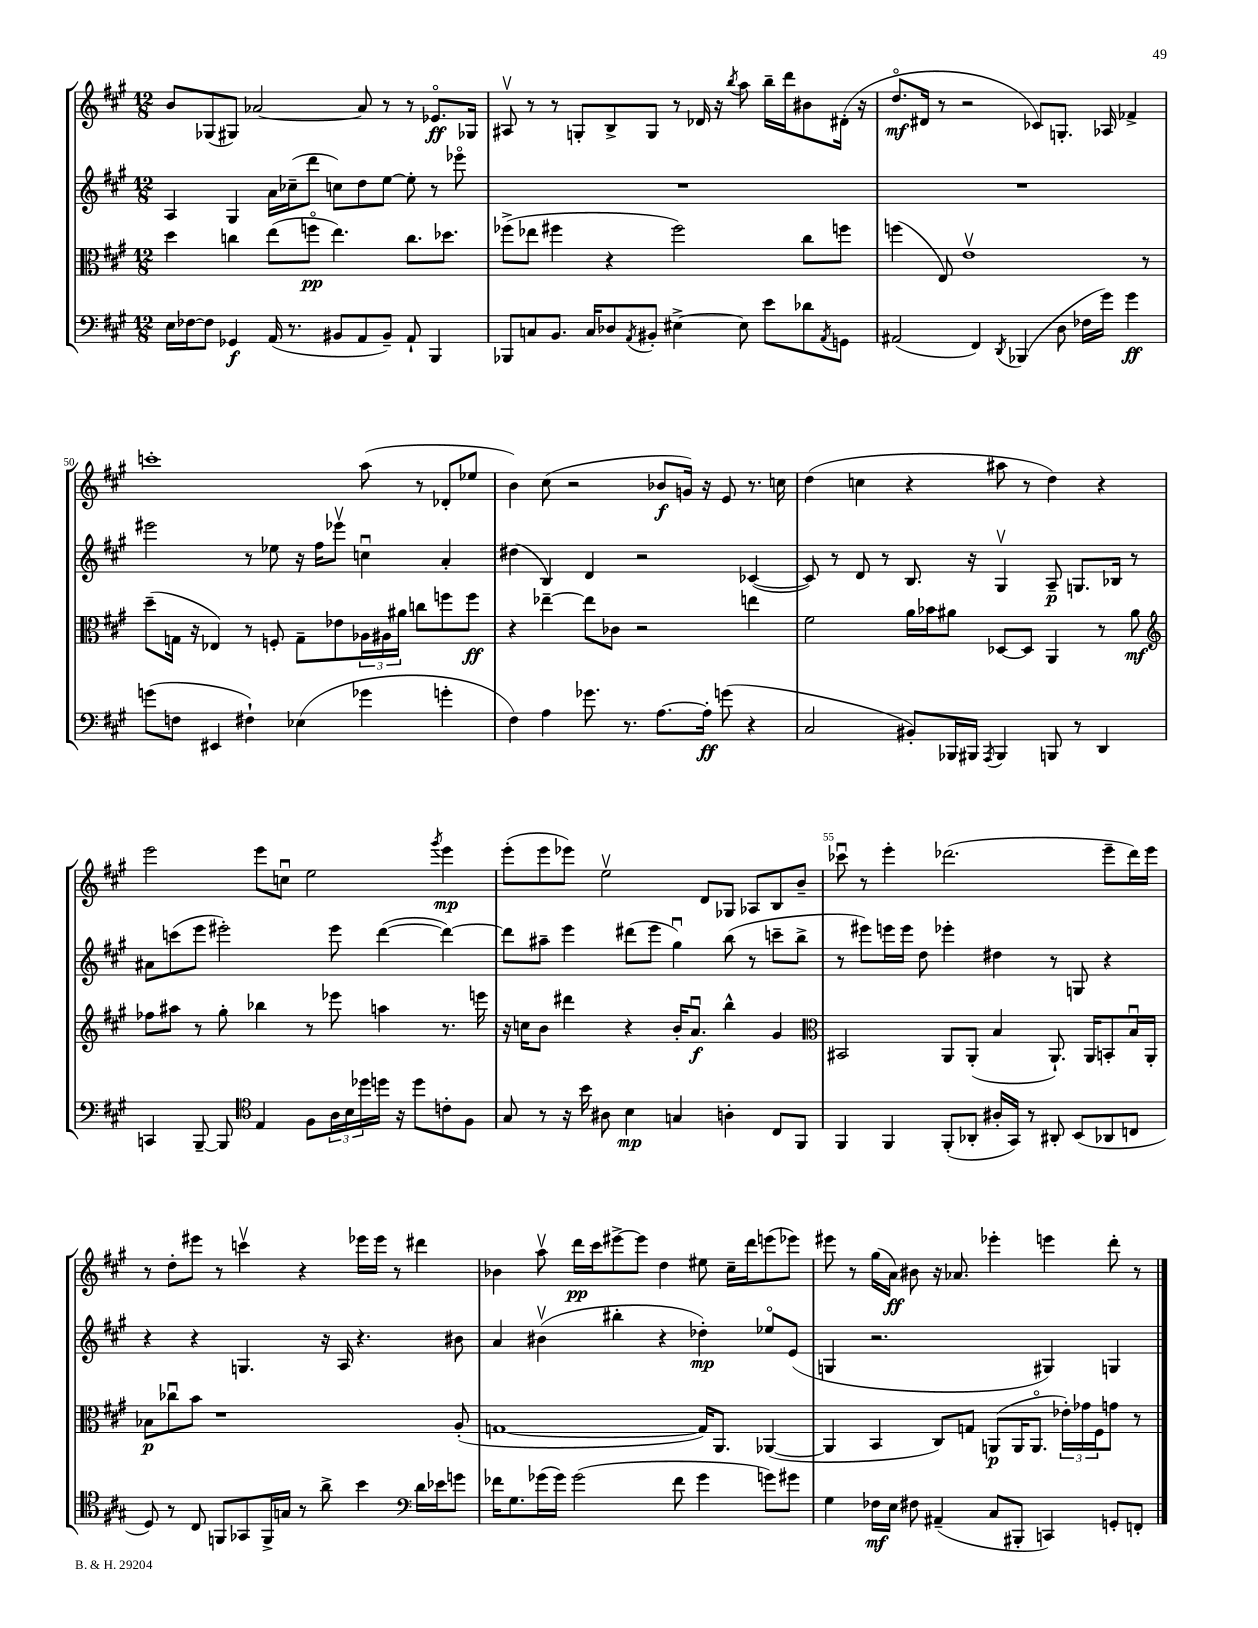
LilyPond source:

<<
\new StaffGroup <<
\new Staff = "s0" {
    \clef treble \key a \major \numericTimeSignature \time 12/8
    b'8 ges8( gis8) aes'2~ aes'8 r8 r8 ees'8.\flageolet\ff ges16 |
    ais8\upbow r8 r8 g8-. b8-> g8 r8 des'16 r16 \acciaccatura { b''8 } a''8 b''16-- d'''16 bis'8 dis'16-.( r16 |
    d''8.\flageolet\mf dis'16 r8 r2 ces'8) g8.-. aes16 fes'4-> |
    c'''1-. a''8( r8 des'8-. ees''8 |
    b'4) cis''8( r2 bes'8\f g'16) r16 e'8 r8. c''16 |
    d''4( c''4 r4 ais''8 r8 d''4) r4 |
    e'''2 e'''8 c''8\downbow e''2 \acciaccatura { gis'''8 } e'''4\mp |
    e'''8-.( e'''8 ees'''8) e''2\upbow d'8 ges8 aes8 b8 b'8-- |
    ces'''8\downbow r8 e'''4-. des'''2.( e'''8-- des'''16) e'''16 |
    r8 d''8-. eis'''8 r8 c'''4\upbow r4 ees'''16 ees'''16 r8 dis'''4 |
    bes'4 a''8\upbow d'''16\pp cis'''16 eis'''8~-> eis'''8 d''4 eis''8 cis''16-- d'''16 e'''8( ees'''8) |
    eis'''8 r8 gis''16( a'16\ff) bis'8 r16 aes'8. ees'''4-. e'''4 d'''8-. r8 \bar "|." |
}
\new Staff = "s1" {
    \clef treble \key a \major \numericTimeSignature \time 12/8
    a4 gis4 a'16 ces''16--( d'''8 c''8) d''8 e''8~ e''8-. r8 ees'''8\flageolet |
    R1. |
    R1. |
    eis'''2 r8 ees''8 r16 fis''16 ees'''8\upbow c''4\downbow a'4-. |
    dis''4( b4) d'4 r2 ces'4~( |
    ces'8) r8 d'8 r8 b8. r16 gis4\upbow a8--\p g8. bes16 r8 |
    ais'8 c'''8( e'''8 eis'''2-.) eis'''8 d'''4~( d'''4~) |
    d'''8 ais''8-- e'''4 dis'''8( e'''8 gis''4\downbow) b''8( r8 c'''8-- b''8-> |
    r8 eis'''8) e'''16 e'''16 d''8 ees'''4-. dis''4 r8 g8 r4 |
    r4 r4 g4. r16 a16 r4. bis'8 |
    a'4 bis'4\upbow( bis''4-. r4 des''4-.\mp) ees''8\flageolet e'8( |
    g4 r2. gis4) g4 \bar "|." |
}
\new Staff = "s2" {
    \clef alto \key a \major \numericTimeSignature \time 12/8
    d''4 c''4 e''8( f''8\flageolet\pp e''4.) c''8. des''8. |
    fes''8->( ees''8 fis''4 r4 fis''2) cis''8 f''8 |
    f''4( e8) e'1\upbow r8 |
    d''8--( g16 r16 ees4) r8 f8-. g8-- ees'8 \tuplet 3/2 { aes16 ais16 ais'16 } c''8 f''8 f''8\ff |
    r4 ees''4~-- ees''8 ces'8 r2 e''4 |
    fis'2 a'16 bes'16 ais'8 des8~ des8 a,4 r8 ais'8\mf |
    \clef treble fes''8 ais''8 r8 gis''8-. bes''4 r8 ees'''8 a''4 r8. e'''16 |
    r16 c''16 b'8 dis'''4 r4 b'16-. a'8.\downbow\f b''4-^ gis'4 |
    \clef alto bis,2 a,8 a,8-.( b4 a,8.-!) a,16 b,8-. b16\downbow a,16-. |
    bes8\p ces''8\downbow b'8 r1 a8-.( |
    g1~ g16) a,8. aes,4~( |
    aes,4 b,4 cis8) g8 a,8\p( a,16 a,8.\flageolet \tuplet 3/2 { ees'16-.) ges'16 fis16 } g'8 r8 \bar "|." |
}
\new Staff = "s3" {
    \clef bass \key a \major \numericTimeSignature \time 12/8
    e16 fes16~ fes8 ges,4\f a,16( r8. bis,8 a,8 bis,8--) a,8-! b,,4 |
    bes,,8 c8 b,8. c16 des8 \acciaccatura { a,8 } bis,8-. eis4~-> eis8 e'8 des'8 \acciaccatura { a,8 } g,8 |
    ais,2( fis,4) \acciaccatura { d,8 } bes,,4( d8 fes16 gis'16) gis'4\ff |
    g'8( f8 eis,4 fis4-!) ees4( ges'4 g'4-. |
    fis4) a4 ges'8. r8. a8.~ a16-.\ff g'8( r4 |
    cis2 bis,8-.) bes,,16 bis,,16 \acciaccatura { a,,8 } bis,,4 b,,8 r8 d,4 |
    c,4 b,,8~-- b,,8 \clef tenor e4 fis8 \tuplet 3/2 { a16 b16 des''16 } d''16 r16 d''8 c'8-. fis8 |
    gis8 r8 r16 b'16 ais8 b4\mp g4 a4-. cis8 fis,8 |
    fis,4 fis,4 fis,8-.( aes,8-. ais16-. gis,16) r8 ais,8-. b,8( aes,8 c8 |
    d8) r8 cis8 f,8 ges,8 f,16-> g16 r8 a'8-> b'4 \clef bass d'16 ees'16 g'8 |
    fes'16 gis8. ges'16( ges'16) ges'2( fes'8 ges'4 g'8) gis'8 |
    gis4 fes16\mf e16 fis8 ais,4--( cis8 bis,,8-. c,4) g,8-. f,8-. \bar "|." |
}
>>
>>
\layout { \context { \Score currentBarNumber = #47 \override BarNumber.break-visibility = ##(#f #t #t) barNumberVisibility = #(every-nth-bar-number-visible 5) } }
